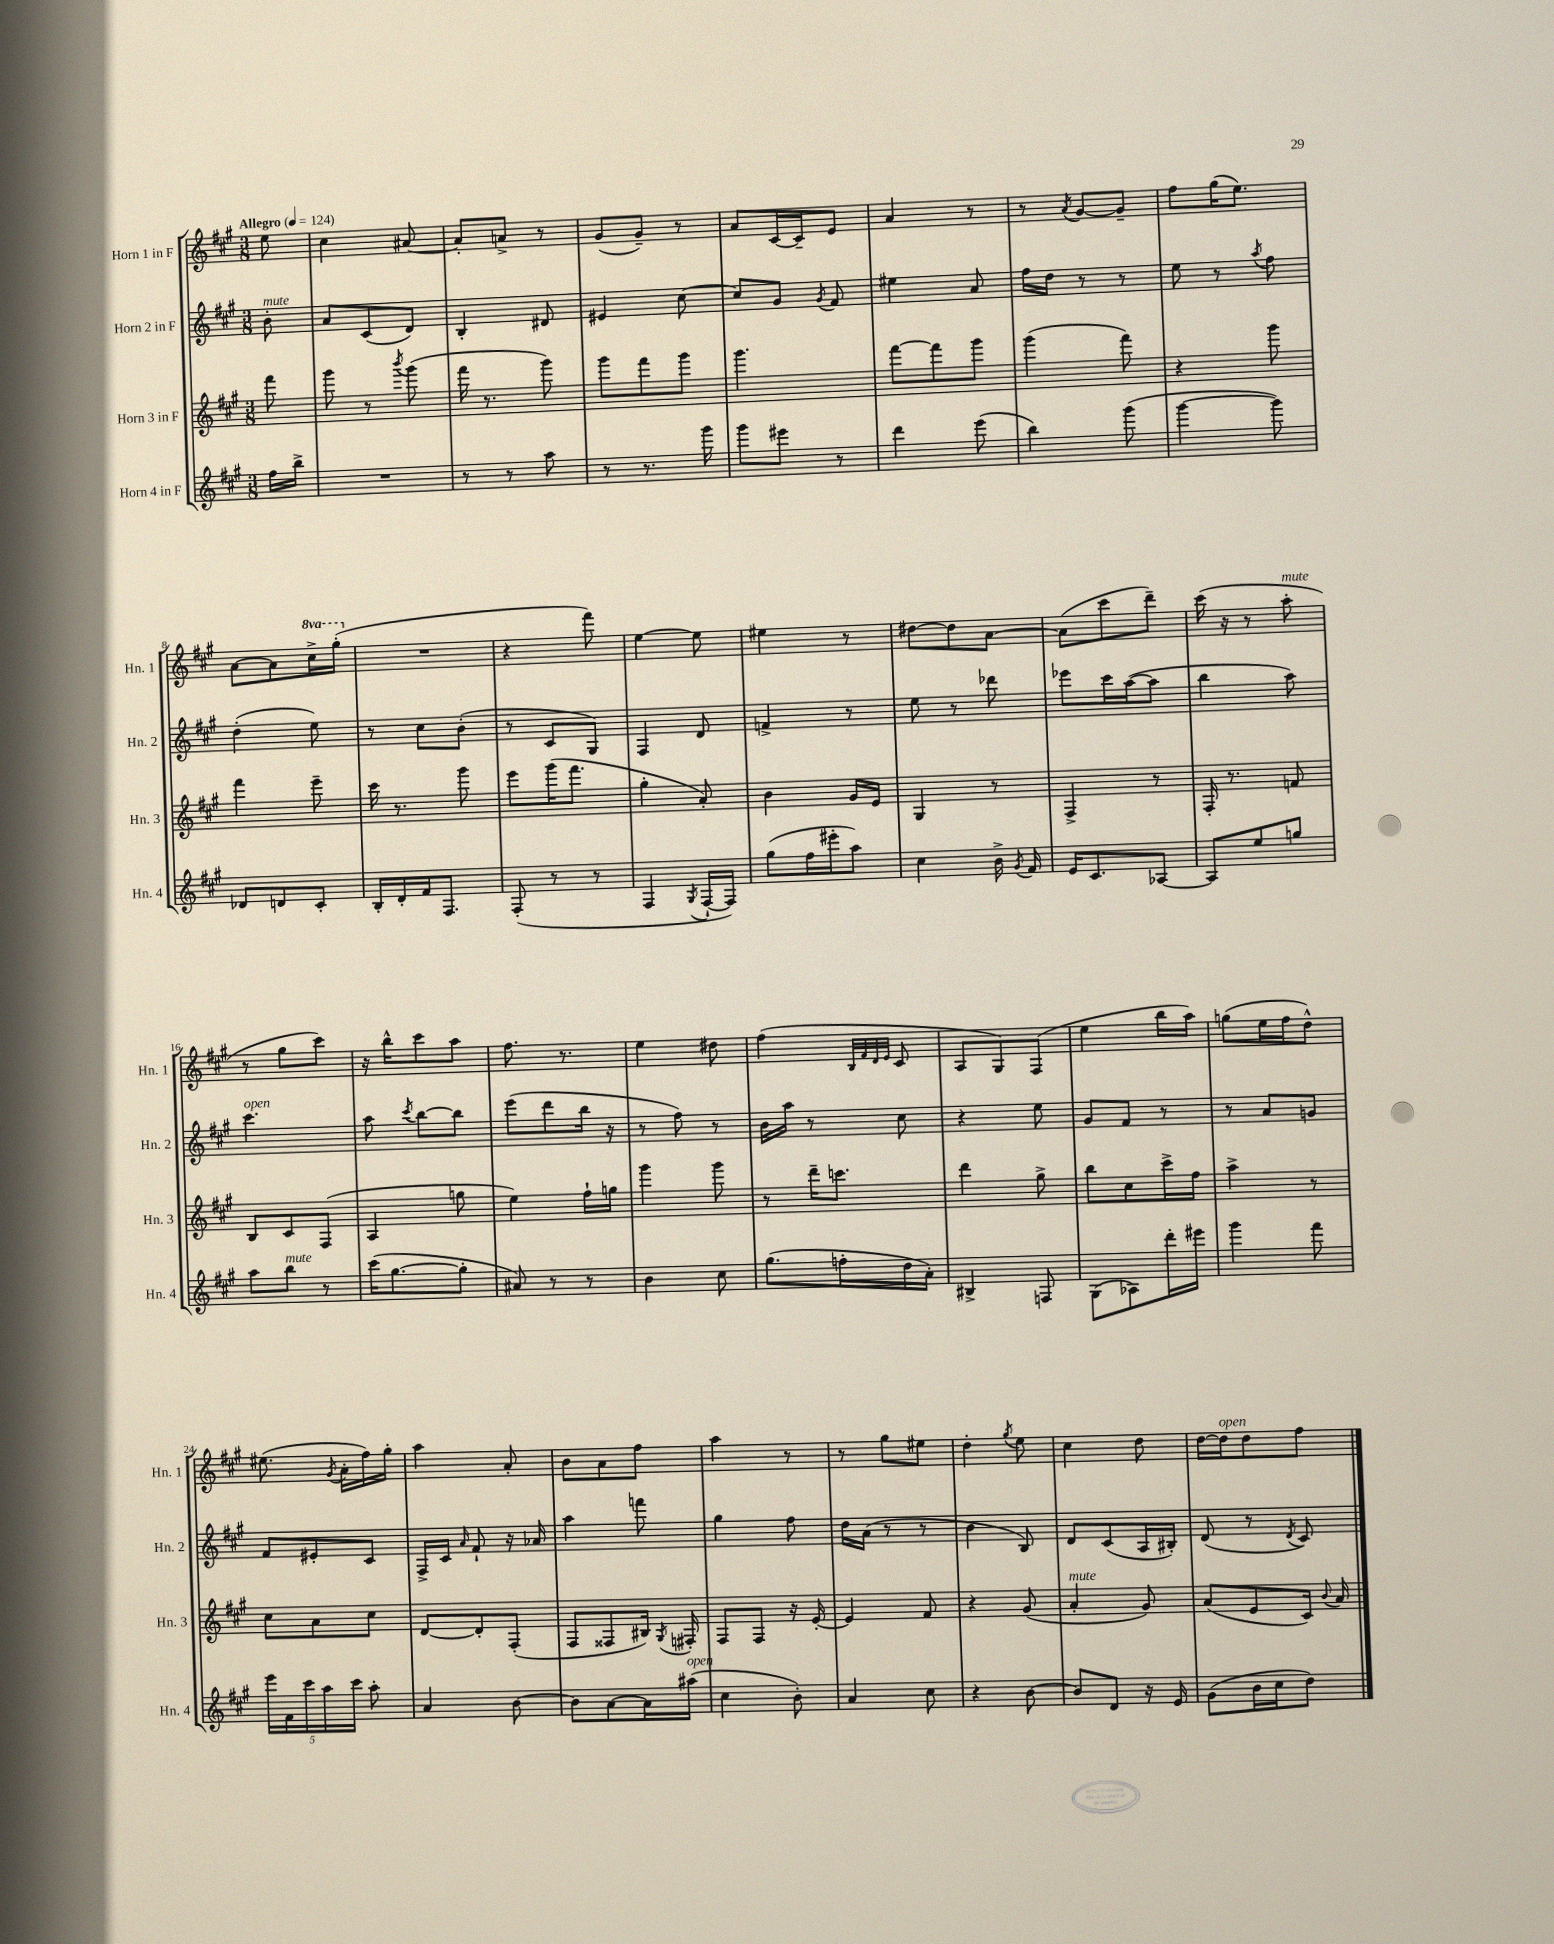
<<
\new StaffGroup <<
\new Staff = "s0" \with { instrumentName = "Horn 1 in F" shortInstrumentName = "Hn. 1" } {
    \clef treble \key a \major \numericTimeSignature \time 3/8 \set Staff.ottavationMarkups = #ottavation-simple-ordinals \partial 8 \tempo "Allegro" 4 = 124
    \autoBeamOff e''8 |
    cis''4 ais'8~ |
    ais'8[-. a'8]-> r8 |
    gis'8[( gis'8]--) r8 |
    a'8[ cis'16~ cis'16-- e'8] |
    a'4 r8 |
    r8 \acciaccatura { a'8 } gis'8[~ gis'8]-- |
    fis''8[ gis''16( e''8.]) |
    a'8[~ a'8 \ottava #1 cis'''16-> gis'''16]-.( \ottava #0 |
    R4. |
    r4 fis'''8) |
    e''4~ e''8 |
    eis''4 r8 |
    dis''8[~ dis''8 a'8]~ |
    a'8[( cis'''8 d'''8]--) |
    cis'''16( r16 r8 a''8-.^\markup { \italic "mute" } |
    r8 gis''8[ cis'''8]) |
    r16 b''16[-^ cis'''8 a''8] |
    fis''8. r8. |
    e''4 dis''8 |
    fis''4( \grace { b32[ fis'32 d'32 e'32] } cis'8 |
    a8[ gis8) fis8]( |
    e''4 b''16[ a''16]) |
    g''8[( e''16 fis''16 d''8]-^) |
    eis''8.( \acciaccatura { gis'8 } a'16[-. fis''16) gis''16]-. |
    a''4 a'8-. |
    b'8[ a'8 fis''8] |
    a''4 r8 |
    r8 gis''8[ eis''8] |
    d''4-. \acciaccatura { gis''8 } e''8 |
    cis''4 d''8 |
    d''16[~ d''16^\markup { \italic "open" } d''8 fis''8] \bar "|." |
}
\new Staff = "s1" \with { instrumentName = "Horn 2 in F" shortInstrumentName = "Hn. 2" } {
    \clef treble \key a \major \numericTimeSignature \time 3/8 \partial 8
    \autoBeamOff b'8-.^\markup { \italic "mute" } |
    a'8[ cis'8( d'8]) |
    b4-. dis'8 |
    eis'4 cis''8~ |
    cis''8[ gis'8] \acciaccatura { gis'8 } fis'8 |
    eis''4 a'8 |
    fis''16[ d''16] r8 r8 |
    e''8 r8 \acciaccatura { a''8 } fis''8 |
    d''4-.( e''8) |
    r8 cis''8[ b'8]-.( |
    r8 cis'8[ gis8]) |
    fis4 d'8 |
    f'4-> r8 |
    e''8 r8 des'''8 |
    ees'''8[ cis'''16 a''16~( a''8] |
    b''4 a''8) |
    cis'''4.^\markup { \italic "open" } |
    a''8 \acciaccatura { cis'''8 } b''8[~ b''8] |
    e'''8[( d'''8 b''16] r16 |
    r8 fis''8) r8 |
    b'16[ a''16] r8 cis''8 |
    r4 e''8 |
    gis'8[ fis'8] r8 |
    r8 a'8[ g'8] |
    fis'8[ eis'8-. cis'8] |
    fis16[-> cis'16] \grace { a'16 } fis'8-! r16 aes'16 |
    a''4 f'''8 |
    gis''4 fis''8 |
    d''16[ a'16]( r8 r8 |
    b'4 b8) |
    d'8[ cis'8( a16 bis16]-.) |
    d'8( r8 \acciaccatura { d'8 } cis'8) \bar "|." |
}
\new Staff = "s2" \with { instrumentName = "Horn 3 in F" shortInstrumentName = "Hn. 3" } {
    \clef treble \key a \major \numericTimeSignature \time 3/8 \partial 8
    \autoBeamOff fis'''8 |
    gis'''8 r8 \acciaccatura { b'''8 } gis'''8( |
    fis'''16 r8. gis'''8) |
    gis'''8[ fis'''8 gis'''8] |
    gis'''4. |
    fis'''8[~ fis'''8 gis'''8] |
    gis'''4( fis'''8) |
    r4 gis'''8 |
    fis'''4 e'''8-- |
    cis'''16 r8. gis'''8 |
    e'''8[ gis'''16( fis'''8.] |
    gis''4-. a'8-.) |
    b'4 gis'16[ e'16] |
    gis4 r8 |
    fis4-> r8 |
    fis16-. r8. f'8 |
    b8[ cis'8 fis8]( |
    a4 g''8 |
    e''4) fis''16[-! g''16] |
    gis'''4 gis'''8 |
    r8 d'''16[-- c'''8.] |
    d'''4 gis''8-> |
    b''8[ cis''8 cis'''16-> fis''16] |
    a''4-> r8 |
    cis''8[ a'8 cis''8] |
    d'8[~ d'8-. fis8]-.( |
    fis8[ fisis8 bis16]) \acciaccatura { gis8 } fis16-. |
    fis8[ fis8] r16 e'16~-. |
    e'4 fis'8 |
    r4 gis'8( |
    a'4-.^\markup { \italic "mute" } gis'8) |
    a'8[( e'8 cis'16]) \appoggiatura { b'8 } a'16 \bar "|." |
}
\new Staff = "s3" \with { instrumentName = "Horn 4 in F" shortInstrumentName = "Hn. 4" } {
    \clef treble \key a \major \numericTimeSignature \time 3/8 \partial 8
    \autoBeamOff fis''16[ b''16]-> |
    R4. |
    r8 r8 a''8 |
    r8 r8. gis'''16 |
    gis'''8[ eis'''8] r8 |
    d'''4 e'''8( |
    b''4) gis'''8( |
    gis'''4~ gis'''8) |
    des'8[ d'8 cis'8]-. |
    b16[-. d'16-. fis'16 fis8.] |
    fis8-.( r8 r8 |
    fis4 \acciaccatura { gis8 } fis16[~-! fis16]) |
    gis''8[( fis''16 eis'''16-. a''8]) |
    cis''4 b'16-> \acciaccatura { gis'8 } fis'16 |
    e'16[ cis'8. aes8]~ |
    aes8[ e''8 g''8] |
    a''8[ b''8]^\markup { \italic "mute" } r8 |
    cis'''16[( gis''8.~ gis''8]-. |
    ais'8) r8 r8 |
    b'4 cis''8 |
    gis''8.[( f''16-. d''16 a'16]-.) |
    bis4-> f8 |
    gis8[( aes8) d'''16-. eis'''16] |
    gis'''4 fis'''8 |
    \tuplet 5/4 { e'''16[ fis'16 cis'''16 a''16 cis'''16] } a''8-. |
    a'4 b'8~ |
    b'8[ a'8~ a'16 ais''16]^\markup { \italic "open" }( |
    cis''4 b'8-.) |
    a'4 cis''8 |
    r4 b'8~ |
    b'8[ d'8] r16 e'16 |
    gis'8[( b'16 cis''16 d''8]) \bar "|." |
}
>>
>>
